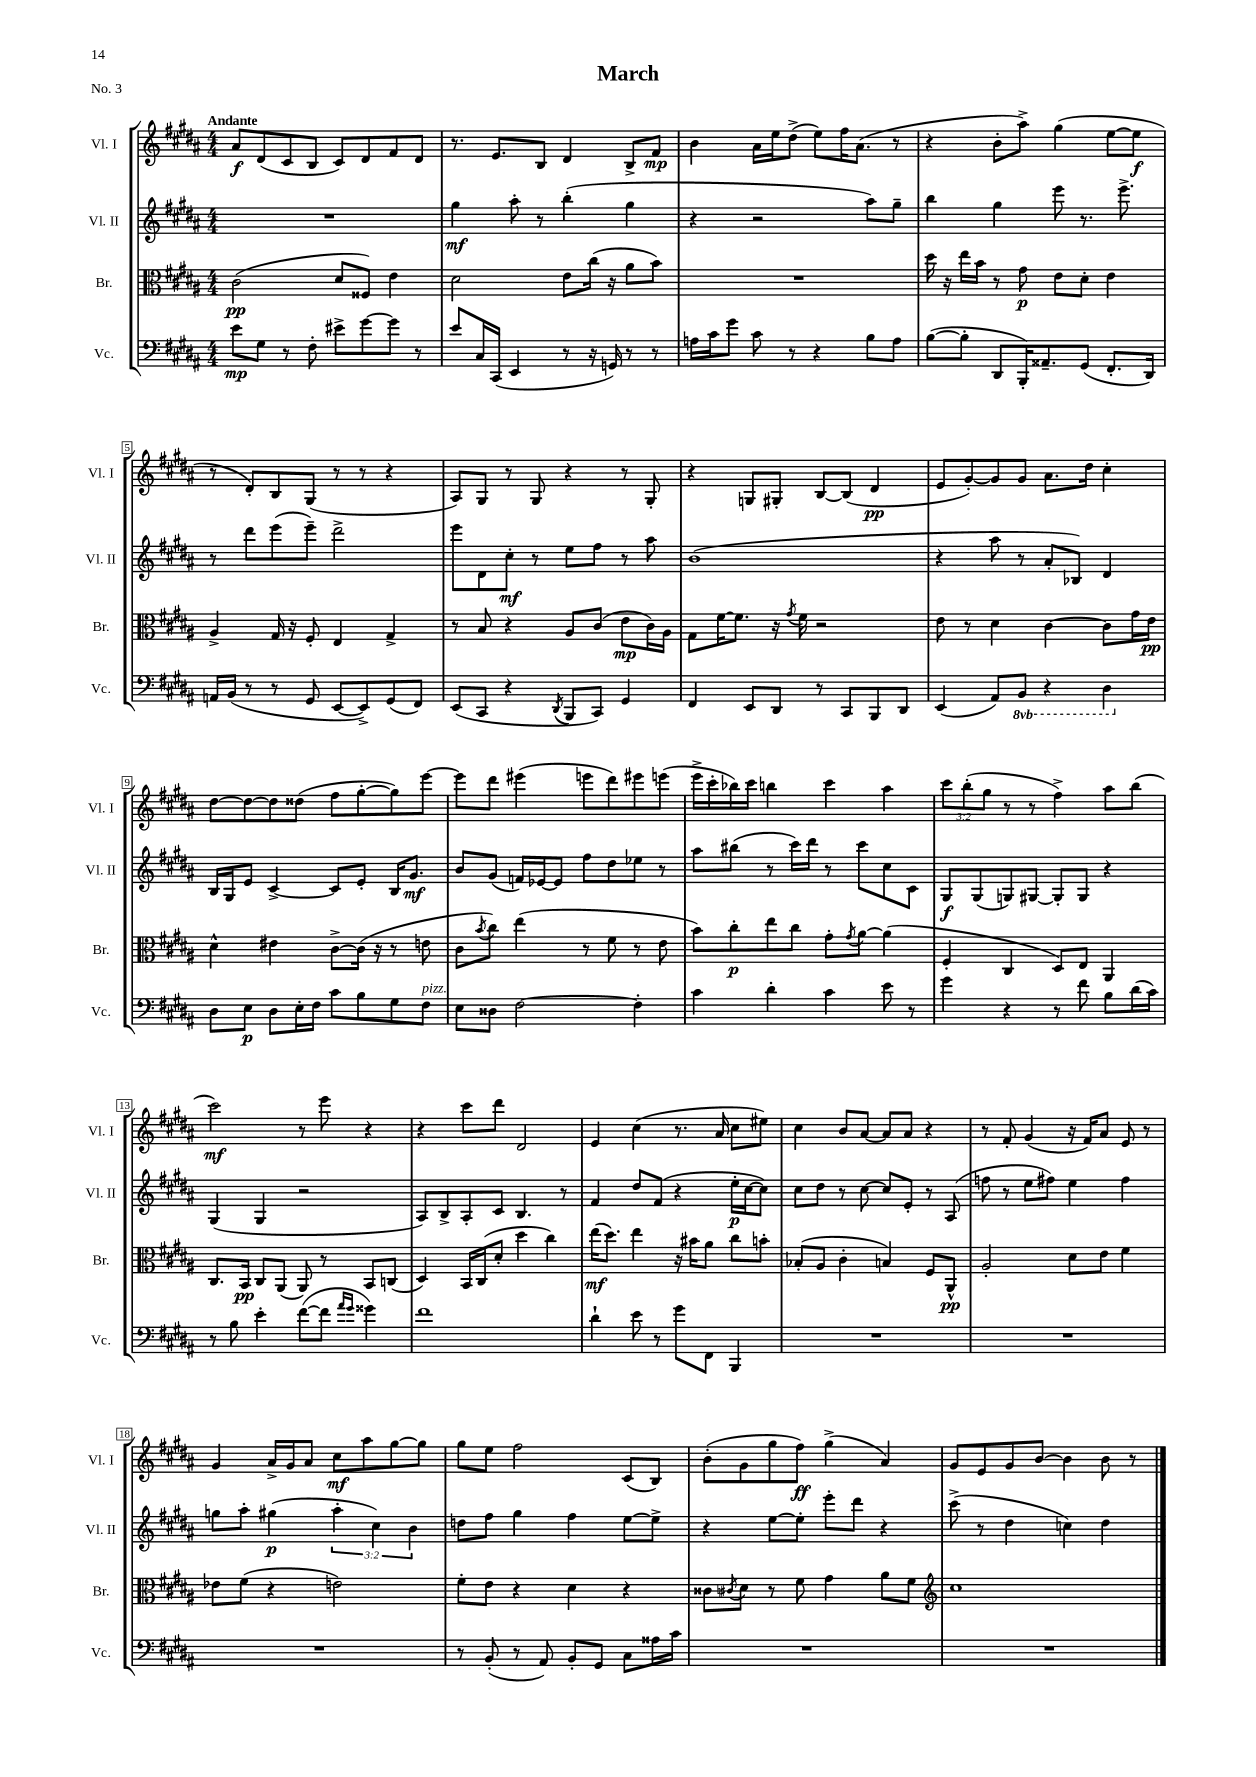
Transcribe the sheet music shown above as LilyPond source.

\header { title = "March" piece = "No. 3" }
<<
\new StaffGroup <<
\new Staff = "s0" \with { instrumentName = "Vl. I" shortInstrumentName = "Vl. I" } {
    \clef treble \key b \major \numericTimeSignature \time 4/4 \override Staff.TupletNumber.text = #tuplet-number::calc-fraction-text \tempo "Andante"
    ais'8\f dis'8( cis'8 b8 cis'8) dis'8 fis'8 dis'8 |
    r8. e'8. b8 dis'4 b8-> fis'8\mp |
    b'4 ais'16 e''16 dis''8->( e''8) fis''16 ais'8.( r8 |
    r4 b'8-. ais''8->) gis''4( e''8~ e''8\f |
    r8 dis'8-.) b8 gis8( r8 r8 r4 |
    ais8) gis8 r8 gis8 r4 r8 gis8-. |
    r4 g8 gis8-. b8~ b8( dis'4\pp |
    e'8 gis'8~-.) gis'8 gis'8 ais'8. dis''16 cis''4-. |
    dis''8~ dis''8~ dis''8 disis''8( fis''8 gis''8~-. gis''8) e'''8~ |
    e'''8 dis'''8 eis'''4( e'''8 dis'''8) eis'''8 e'''8( |
    e'''16-> cis'''16-. bes''16) cis'''16 b''4 cis'''4 ais''4 |
    \tuplet 3/2 { cis'''8 b''8-.( gis''8 } r8 r8 fis''4->) ais''8 b''8( |
    cis'''2\mf) r8 e'''8 r4 |
    r4 cis'''8 dis'''8 dis'2 |
    e'4 cis''4( r8. ais'16 cis''8 eis''8) |
    cis''4 b'8 ais'8~ ais'8 ais'8 r4 |
    r8 fis'8-. gis'4( r16 fis'16) ais'8 e'8 r8 |
    gis'4 ais'16-> gis'16 ais'8 cis''8\mf ais''8 gis''8~ gis''8 |
    gis''8 e''8 fis''2 cis'8( b8) |
    b'8-.( gis'8 gis''8 fis''8\ff) gis''4->( ais'4) |
    gis'8 e'8 gis'8 b'8~ b'4 b'8 r8 \bar "|." |
}
\new Staff = "s1" \with { instrumentName = "Vl. II" shortInstrumentName = "Vl. II" } {
    \clef treble \key b \major \numericTimeSignature \time 4/4 \override Staff.TupletNumber.text = #tuplet-number::calc-fraction-text
    R1 |
    gis''4\mf ais''8-. r8 b''4-.( gis''4 |
    r4 r2 ais''8) gis''8-- |
    b''4 gis''4 e'''8 r8. e'''8.-> |
    r8 dis'''8 e'''8( e'''8--) dis'''2-> |
    e'''8 dis'8 cis''8-.\mf r8 e''8 fis''8 r8 ais''8 |
    b'1( |
    r4 ais''8 r8 ais'8-. bes8) dis'4 |
    b16 gis16 e'8 cis'4~-> cis'8 e'8-. b16 gis'8.\mf |
    b'8 gis'8( f'16) ees'16~ ees'8 fis''8 dis''8 ees''8 r8 |
    ais''8 bis''8( r8 cis'''16) dis'''16 r8 cis'''8 cis''8 cis'8 |
    gis8\f gis8( g8) gis8~ gis8-. gis8 r4 |
    gis4( gis4 r2 |
    ais8) b8-> ais8-. cis'8 b4. r8 |
    fis'4 dis''8 fis'8( r4 e''16-.\p cis''16~ cis''8) |
    cis''8 dis''8 r8 cis''8~ cis''8 e'8-. r8 ais8( |
    f''8 r8 e''8 fis''8) e''4 fis''4 |
    g''8 ais''8-. gis''4\p( \tuplet 3/2 { ais''4-. cis''4) b'4 } |
    d''8 fis''8 gis''4 fis''4 e''8~ e''8-> |
    r4 e''8~ e''8-. e'''8-. dis'''8 r4 |
    cis'''8->( r8 dis''4 c''4) dis''4 \bar "|." |
}
\new Staff = "s2" \with { instrumentName = "Br." shortInstrumentName = "Br." } {
    \clef alto \key b \major \numericTimeSignature \time 4/4
    cis'2\pp( dis'8 fisis8) e'4 |
    dis'2 e'8 cis''16( r16 ais'8 b'8) |
    R1 |
    dis''16 r16 e''16 b'16 r8 gis'8\p e'8 dis'8-. e'4 |
    ais4-> gis16 r16 fis8-. e4 gis4-> |
    r8 b8 r4 ais8 cis'8( e'8\mp cis'16) ais16 |
    gis8 fis'16~ fis'8. r16 \acciaccatura { gis'8 } fis'16 r2 |
    e'8 r8 dis'4 cis'4~ cis'8 gis'16 e'16\pp |
    dis'4-^ eis'4 cis'8~-> cis'16( r16 r8 e'8 |
    cis'8 \acciaccatura { b'8 } cis''8) e''4( r8 fis'8 r8 e'8 |
    b'8) cis''8-.\p e''8 cis''8 gis'8-. \acciaccatura { gis'8 } ais'8~ ais'4( |
    fis4-. cis4 dis8) e8 ais,4 |
    cis8. b,16\pp cis8 ais,8( ais,8) r8 b,8 c8( |
    dis4) b,16 cis16( dis'8-. dis''4 cis''4) |
    e''16\mf( dis''8.) e''4 r16 bis'16 ais'8 cis''8 b'8-. |
    bes8-.( ais8 cis'4-. b4) fis8 ais,8-^\pp |
    ais2-. dis'8 e'8 fis'4 |
    ees'8 fis'8( r4 e'2) |
    fis'8-. e'8 r4 dis'4 r4 |
    cisis'8 \acciaccatura { cis'8 } dis'8 r8 fis'8 gis'4 ais'8 fis'8 |
    \clef treble cis''1 \bar "|." |
}
\new Staff = "s3" \with { instrumentName = "Vc." shortInstrumentName = "Vc." } {
    \clef bass \key b \major \numericTimeSignature \time 4/4 \set Staff.ottavationMarkups = #ottavation-simple-ordinals
    e'8\mp gis8 r8 fis8-. eis'8-> gis'8~ gis'8 r8 |
    e'8 cis16 cis,16( e,4 r8 r16 g,16) r8 r8 |
    a16 cis'16 gis'8 cis'8 r8 r4 b8 a8 |
    b8~( b8-. dis,8 b,,16-.) aisis,8.-- gis,8( fis,8.-. dis,16) |
    a,16 b,16( r8 r8 gis,8 e,8~ e,8->) gis,8( fis,8) |
    e,8( cis,8 r4 \acciaccatura { dis,8 } b,,8 cis,8) gis,4 |
    fis,4 e,8 dis,8 r8 cis,8 b,,8 dis,8 |
    e,4( ais,8) \ottava #-1 b,,8 r4 dis,4 \ottava #0 |
    dis8 e8\p dis8 e16-. fis16 cis'8 b8 gis8 fis8^\markup { \italic "pizz." } |
    e8 disis8 fis2~ fis4-. |
    cis'4 dis'4-. cis'4 e'8 r8 |
    gis'4 r4 r8 fis'8 b8 dis'16( cis'16) |
    r8 b8 e'4-. fis'8~( fis'8 \grace { ais'16 gis'16 } gisis'4) |
    fis'1 |
    dis'4-! e'8 r8 gis'8 fis,8 b,,4 |
    R1 |
    R1 |
    R1 |
    r8 b,8-.( r8 ais,8) b,8-. gis,8 cis8 aisis16 cis'16 |
    R1 |
    R1 \bar "|." |
}
>>
>>
\layout { \context { \Score \override BarNumber.stencil = #(make-stencil-boxer 0.1 0.3 ly:text-interface::print) } }
